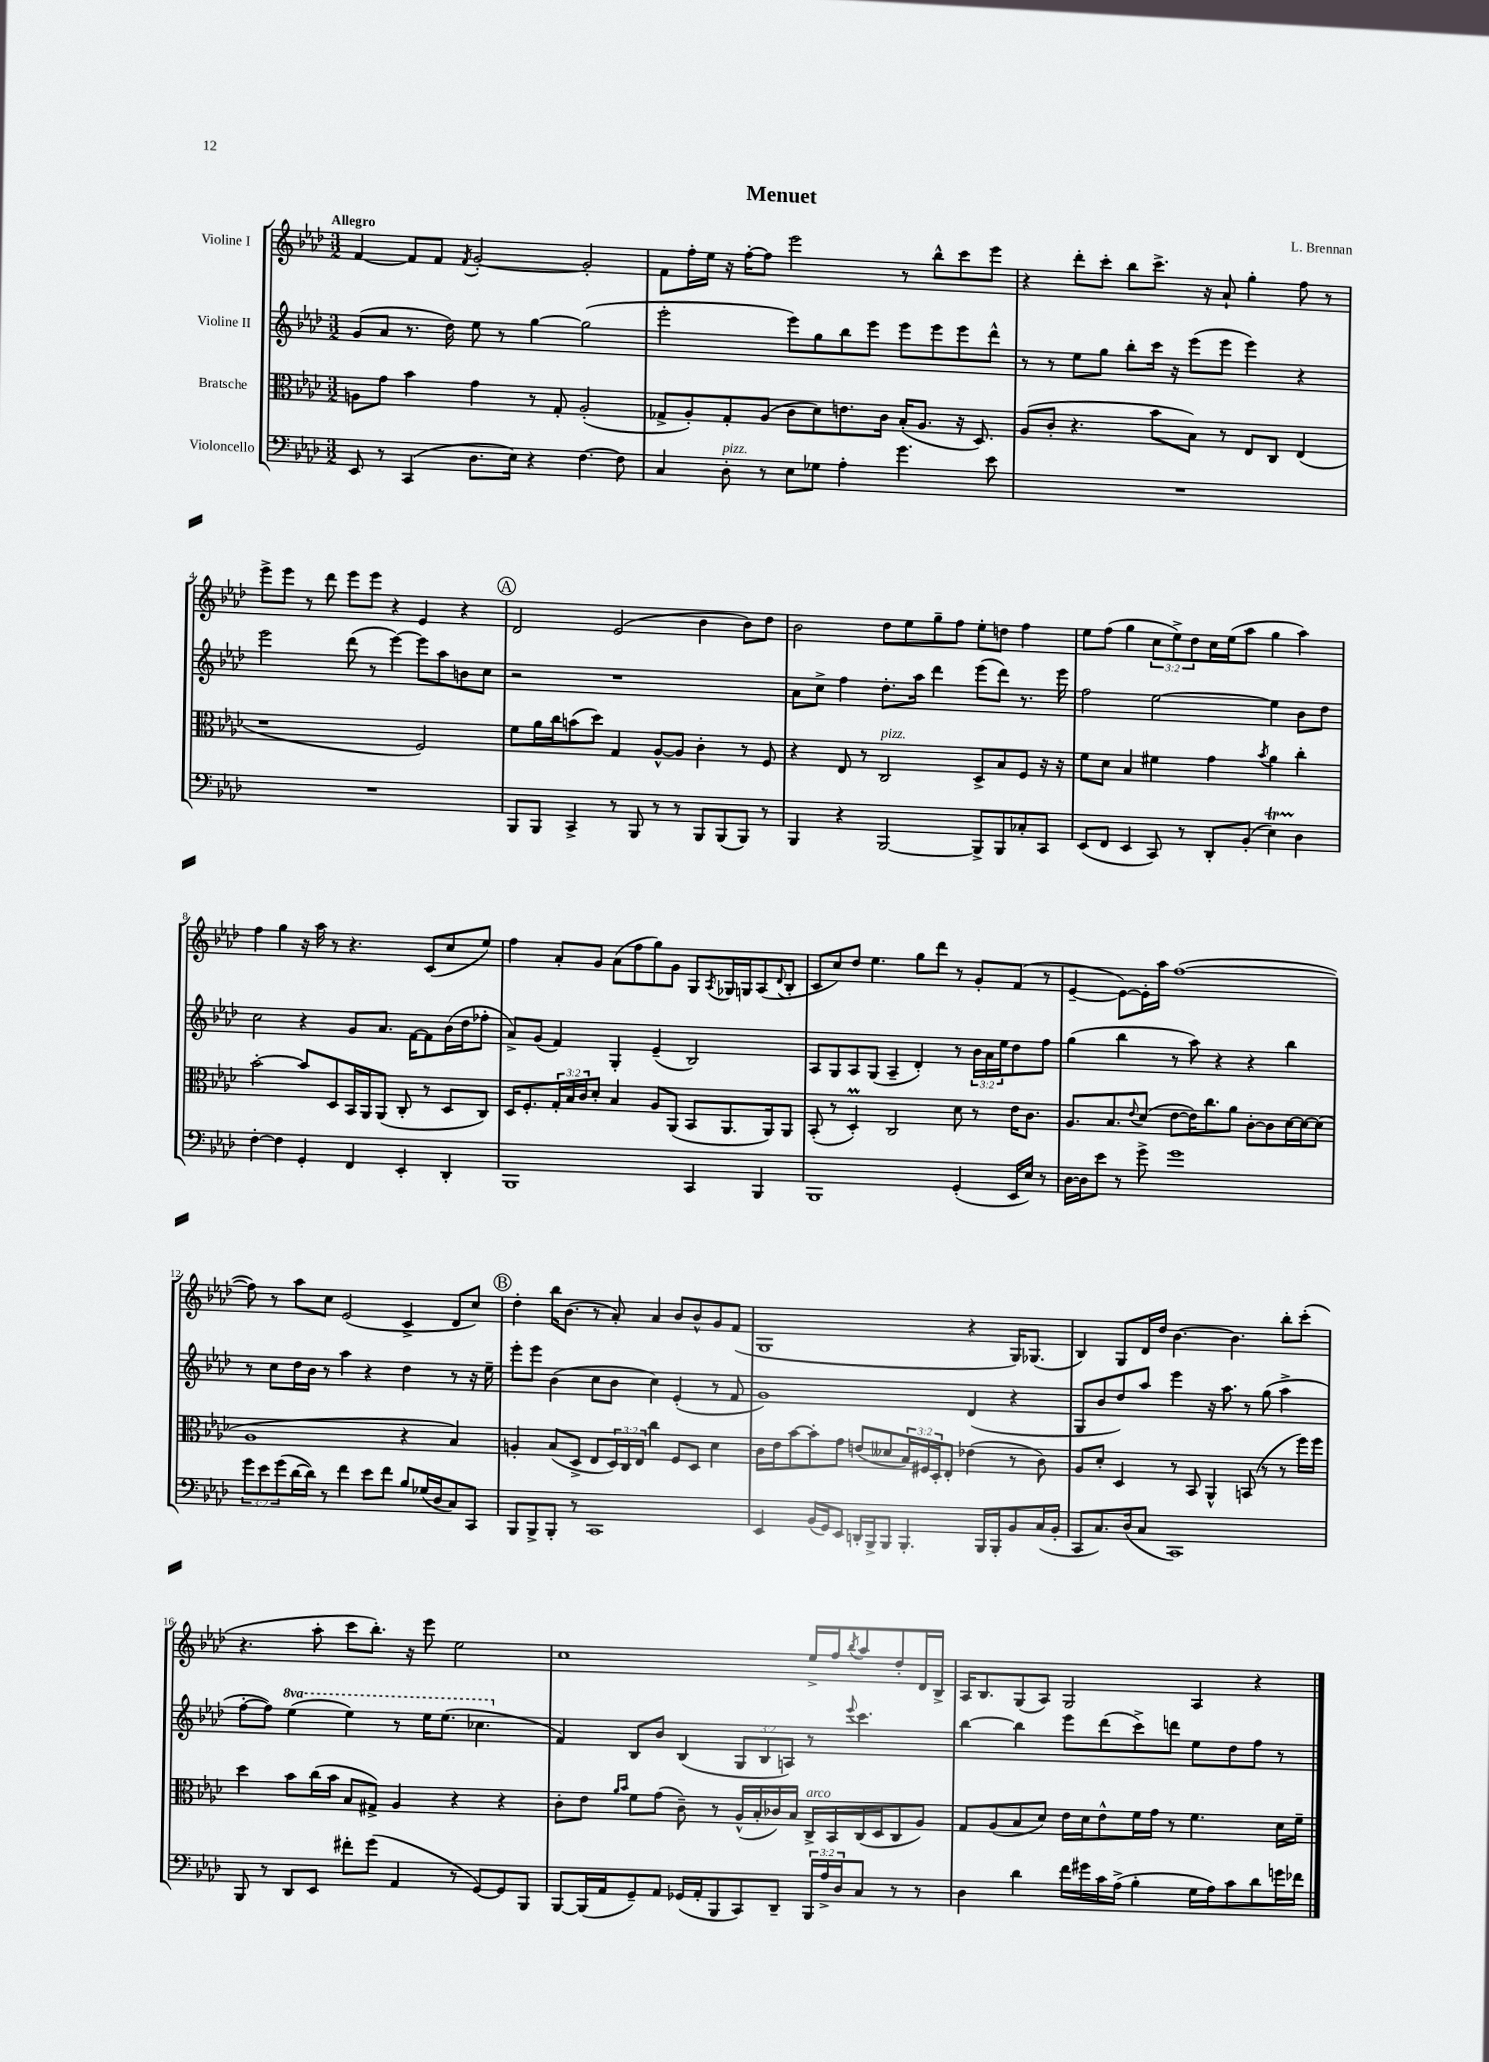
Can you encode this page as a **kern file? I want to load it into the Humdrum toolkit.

**kern	**kern	**kern	**kern
*staff4	*staff3	*staff2	*staff1
*clefF4	*clefC3	*clefG2	*clefG2
*k[b-e-a-d-]	*k[b-e-a-d-]	*k[b-e-a-d-]	*k[b-e-a-d-]
*M3/2	*M3/2	*M3/2	*M3/2
8EE-	8A	(8g	[4f
8r	8g	8a-	.
(4CC	4b-	8.r	8f]
.	.	.	8f
.	.	16dd-)	.
.	.	.	8qf
8.D-	4g	8ee-	[2g'
.	.	8r	.
16E-)	.	.	.
4r	8r	[4gg	.
.	8G'	.	.
[4.F	(2A'	(2gg]	2g']
8F]	.	.	.
=	=	=	=
4C	8G-^	2eee-'	8f
.	8A-')	.	16ff'
.	.	.	16ee-
8D-'	8G-'	.	16r
.	.	.	[16ff'
8r	(8A-	.	8ff]
8E-	8c	8eee-)	2eee-
8G-	8d-)	8gg	.
4A-'	8.e	8bb-	.
.	.	8eee-	.
.	16c	.	.
4.g	(16B-'	8eee-	8r
.	8.A-	.	.
.	.	8eee-	8bb-^^
.	16r	8eee-	8ccc
.	8.D-)	.	.
8e-	.	8ddd-^^	8eee-
=	=	=	=
1.r	(8A-	8r	4r
.	8c'	8r	.
.	4.r	8ee-	8ddd-'
.	.	8gg	8ccc'
.	.	8bb-'	8bb-
.	8b-	16ccc	8.ccc^
.	.	16r	.
.	8B-)	(8eee-	.
.	.	.	16r
.	8r	8eee-	8a-`
.	8E-	4eee-)	4gg'
.	8C	.	.
.	(4E-	4r	8ff
.	.	.	8r
=	=	=	=
1.r	1r	2eee-	8eee-^
.	.	.	8eee-
.	.	.	8r
.	.	.	8ddd-
.	.	(8ddd-	8eee-
.	.	8r	8eee-
.	.	[4eee-)	4r
.	2F)	8eee-]	4e-
.	.	8aa-	.
.	.	8b	4r
.	.	8cc	.
=	=	=	=
8BBB-	8f	2r	2d-
8BBB-	16a-	.	.
.	16cc	.	.
4CC^	(8b	.	.
.	8dd-)	.	.
8r	4G	1r	(2e-
8BBB-	.	.	.
8r	[8A-^^	.	.
8r	8A-]	.	.
8BBB-	4c'	.	4b-
(8BBB-	.	.	.
8BBB-)	8r	.	8b-)
8r	8F	.	8dd-
=	=	=	=
4BBB-	4r	8a-	2b-
.	.	8cc^	.
4r	8E-	4ff	.
.	8r	.	.
[2BBB-	2C	8.dd-'	8dd-
.	.	.	8ee-
.	.	16aa-	.
.	.	4ddd-	8gg~
.	.	.	8ff
8BBB-^]	8D-^	(8eee-	8ee-'
8BBB-	8B-	8ddd-)	8dd
8C-'	8F	8.r	4ff
8CC	16r	.	.
.	16r	16eee-	.
=	=	=	=
(8EE-	8f	2ff	8ee-
8FF	8d-	.	(8ff
4EE-	4B-	.	4gg
8CC)	4f#	[2ee-	12cc
.	.	.	12ee-^)
8r	.	.	.
.	.	.	12dd-
8DD-'	4g	.	16cc
.	.	.	(16ee-
(8BB-'	.	.	8aa-
.	8qb-	.	.
4E-)	4a-	4ee-]	4gg
4D-	4cc'	8b-	4aa-)
.	.	8dd-	.
=	=	=	=
[4F'	[2b-'	2cc	4ff
4F]	.	.	4gg
4GG'	8b-]	4r	16r
.	.	.	16aa-
.	8D-	.	8r
4FF	16BB-	8g	4.r
.	16AA-	.	.
.	(8AA-	8.a-	.
4EE-'	8C'	.	.
.	.	[16f	.
.	8r	8f]	(8c
4DD-'	8D-	(16b-	8cc
.	.	16dd-	.
.	8C)	8ff-'	8ee-)
=	=	=	=
1BBB-	16D-	8a-^)	4ff
.	8.F'	.	.
.	.	(8g	.
.	24G'	4f)	8a-'
.	24B-	.	.
.	24c	.	.
.	8d-'	.	8g
.	4B-	4G'	(8a-
.	.	.	8ff
.	8A-	(4e-~	8gg)
.	(8AA-	.	8g
4CC	8BB-	2B-)	8G
.	.	.	8qA-
.	8.AA-	.	16G-
.	.	.	16G
4BBB-	.	.	(8A-
.	16AA-)	.	.
.	.	.	8qqd-
.	8AA-	.	8B-'
=	=	=	=
1BBB-	(8BB-'	8A-	8c
.	8r	8G	8cc)
.	4D-')	8A-	8dd-
.	.	(8G	4.ee-
.	2C	4A-~	.
.	.	4d-')	8gg
.	.	.	8ddd-
(4GG'	8d-	8r	8r
.	8r	24b-	8g'
.	.	24a-	.
.	.	24ee-	.
16EE-	16e-	8dd-	(8f
16E-)	8.c	.	.
8r	.	8ff	8r
=	=	=	=
[16D-	8.A-	(4gg	[4e-~
16D-]	.	.	.
8e-	.	.	.
.	8.B-	.	.
8r	.	4bb-	8e-_)
.	8qqe-	.	.
8g^	(8d-	.	16e-']
.	.	.	16aa-
1g	[8e-	8r	([1ff
.	16e-])	8aa-)	.
.	8.cc	.	.
.	.	4r	.
.	8a-	.	.
.	[8c'	4r	.
.	8c]	.	.
.	[16d-	4bb-	.
.	16d-_	.	.
.	(8d-]	.	.
=	=	=	=
12g	1A-	8r	8ff])
12e-	.	.	.
.	.	8cc	8r
(12g	.	.	.
[16d-	.	16dd-	8aa-
16d-])	.	16b-	.
8r	.	8r	8cc
4f	.	4aa-	(2e-
8e-	.	4r	.
8f	.	.	.
8B-	4r	4dd-	4c^
(16G-	.	.	.
16D-	.	.	.
8C)	4B-)	8r	8d-
8CC	.	16r	8cc)
.	.	16ee-~	.
=	=	=	=
8BBB-	4A'	8eee-'	4dd-'
8BBB-^	.	8eee-	.
8BBB-'	(8B-	(4b-	16bb-
.	.	.	(8.b-
8r	8D-^	.	.
1CC	8E-	8cc	8r
.	24D-)	8b-	8a-')
.	24C	.	.
.	24E-	.	.
.	4cc	4cc)	4a-
.	8F	(4e-'	8b-
.	8D-	.	8b-^^
.	4d-	8r	8g
.	.	8f	(8f
=	=	=	=
4EE-	16c	1g)	1G
.	16e-	.	.
.	[8b-	.	.
(16BB-	8b-']	.	.
16GG)	.	.	.
8EE-	8g	.	.
16DD'	(8e	.	.
16BBB-^	.	.	.
8BBB-	8d--	.	.
4.BBB-'	24B-)	.	.
.	24F#	.	.
.	24D-'	.	.
.	8E-'	.	.
.	(4e-	(4d-	4r
16BBB-	.	.	.
16BBB-'	.	.	.
8BB-	8r	4r	16G)
.	.	.	(8.G-
(16C	8c)	.	.
16BB-'	.	.	.
=	=	=	=
8CC	8A-	8G	4B-)
8.C)	8d-'	8b-	.
.	4D-	8dd-)	8G
(16D-	.	.	.
8C	.	8aa-	16d-
.	.	.	16dd-
1CC)	8r	4eee-	[4.b-
.	8BB-	.	.
.	4AA-^^	16r	.
.	.	8.aa-	.
.	.	.	4.b-]
.	(8BB	8r	.
.	8r	(8gg	.
.	8r	4aa-^	8bb-'
.	16ff)	.	(8ccc'
.	16ff	.	.
=	=	=	=
8BBB-	4dd-	[8ff'	4.r
8r	.	8ff])	.
8DD-	8b-	(4eee-	.
8EE-	(16cc	.	8aa-'
.	16b-	.	.
8f#'	8B-	4eee-)	8ccc
(8g	8G#^)	.	8.bb-')
4AA-	4A-	8r	.
.	.	.	16r
.	.	16eee-	8eee-
.	.	(8.eee-	.
8r	4r	.	2ee-
[8GG)	.	4.ccc-	.
8GG]	4r	.	.
8BBB-	.	.	.
=	=	=	=
[8BBB-	8c'	4f)	1cc
(16BBB-]	8e-	.	.
16AA-	.	.	.
.	16qqa-	.	.
.	16qqb-	.	.
8GG~)	8f	8B-	.
8AA-	(8g	8b-	.
(16GG-	8c~)	(4B-	.
16AA-'	.	.	.
8BBB-	8r	.	.
8CC)	(16A-^^	12G	.
.	16B-'	.	.
.	.	12B-	.
8DD-~	16c-)	.	.
.	.	12A)	.
.	16B-	.	.
24BBB-	16C^	8r	16ee-^
24A-^	.	.	.
.	16BB-	.	16ff
24D-	.	.	.
.	.	8qqeee-	8qbb-
8C	(16C	4.ccc	8aa-
.	16D-	.	.
8r	8C	.	8dd-'
8r	8A-)	.	16d-
.	.	.	16B-^
=	=	=	=
4D-	8G	[4bb-	16A-
.	.	.	8.B-
.	(8A-	.	.
4d-	8B-	4bb-]	(8G
.	8d-)	.	8A-)
16f	16e-	8eee-	2G
16g#	16d-	.	.
16c	8e-^^	(8ddd-	.
(16A-^	.	.	.
4B-'	16f	8ccc^)	.
.	16g	.	.
.	8r	8ddd	.
16G	4.f	8ee-	4A-
16A-)	.	.	.
8c	.	8dd-	.
8d-	.	8ff	4r
16g	16d-	8r	.
16f-	16f~	.	.
==	==	==	==
*-	*-	*-	*-
